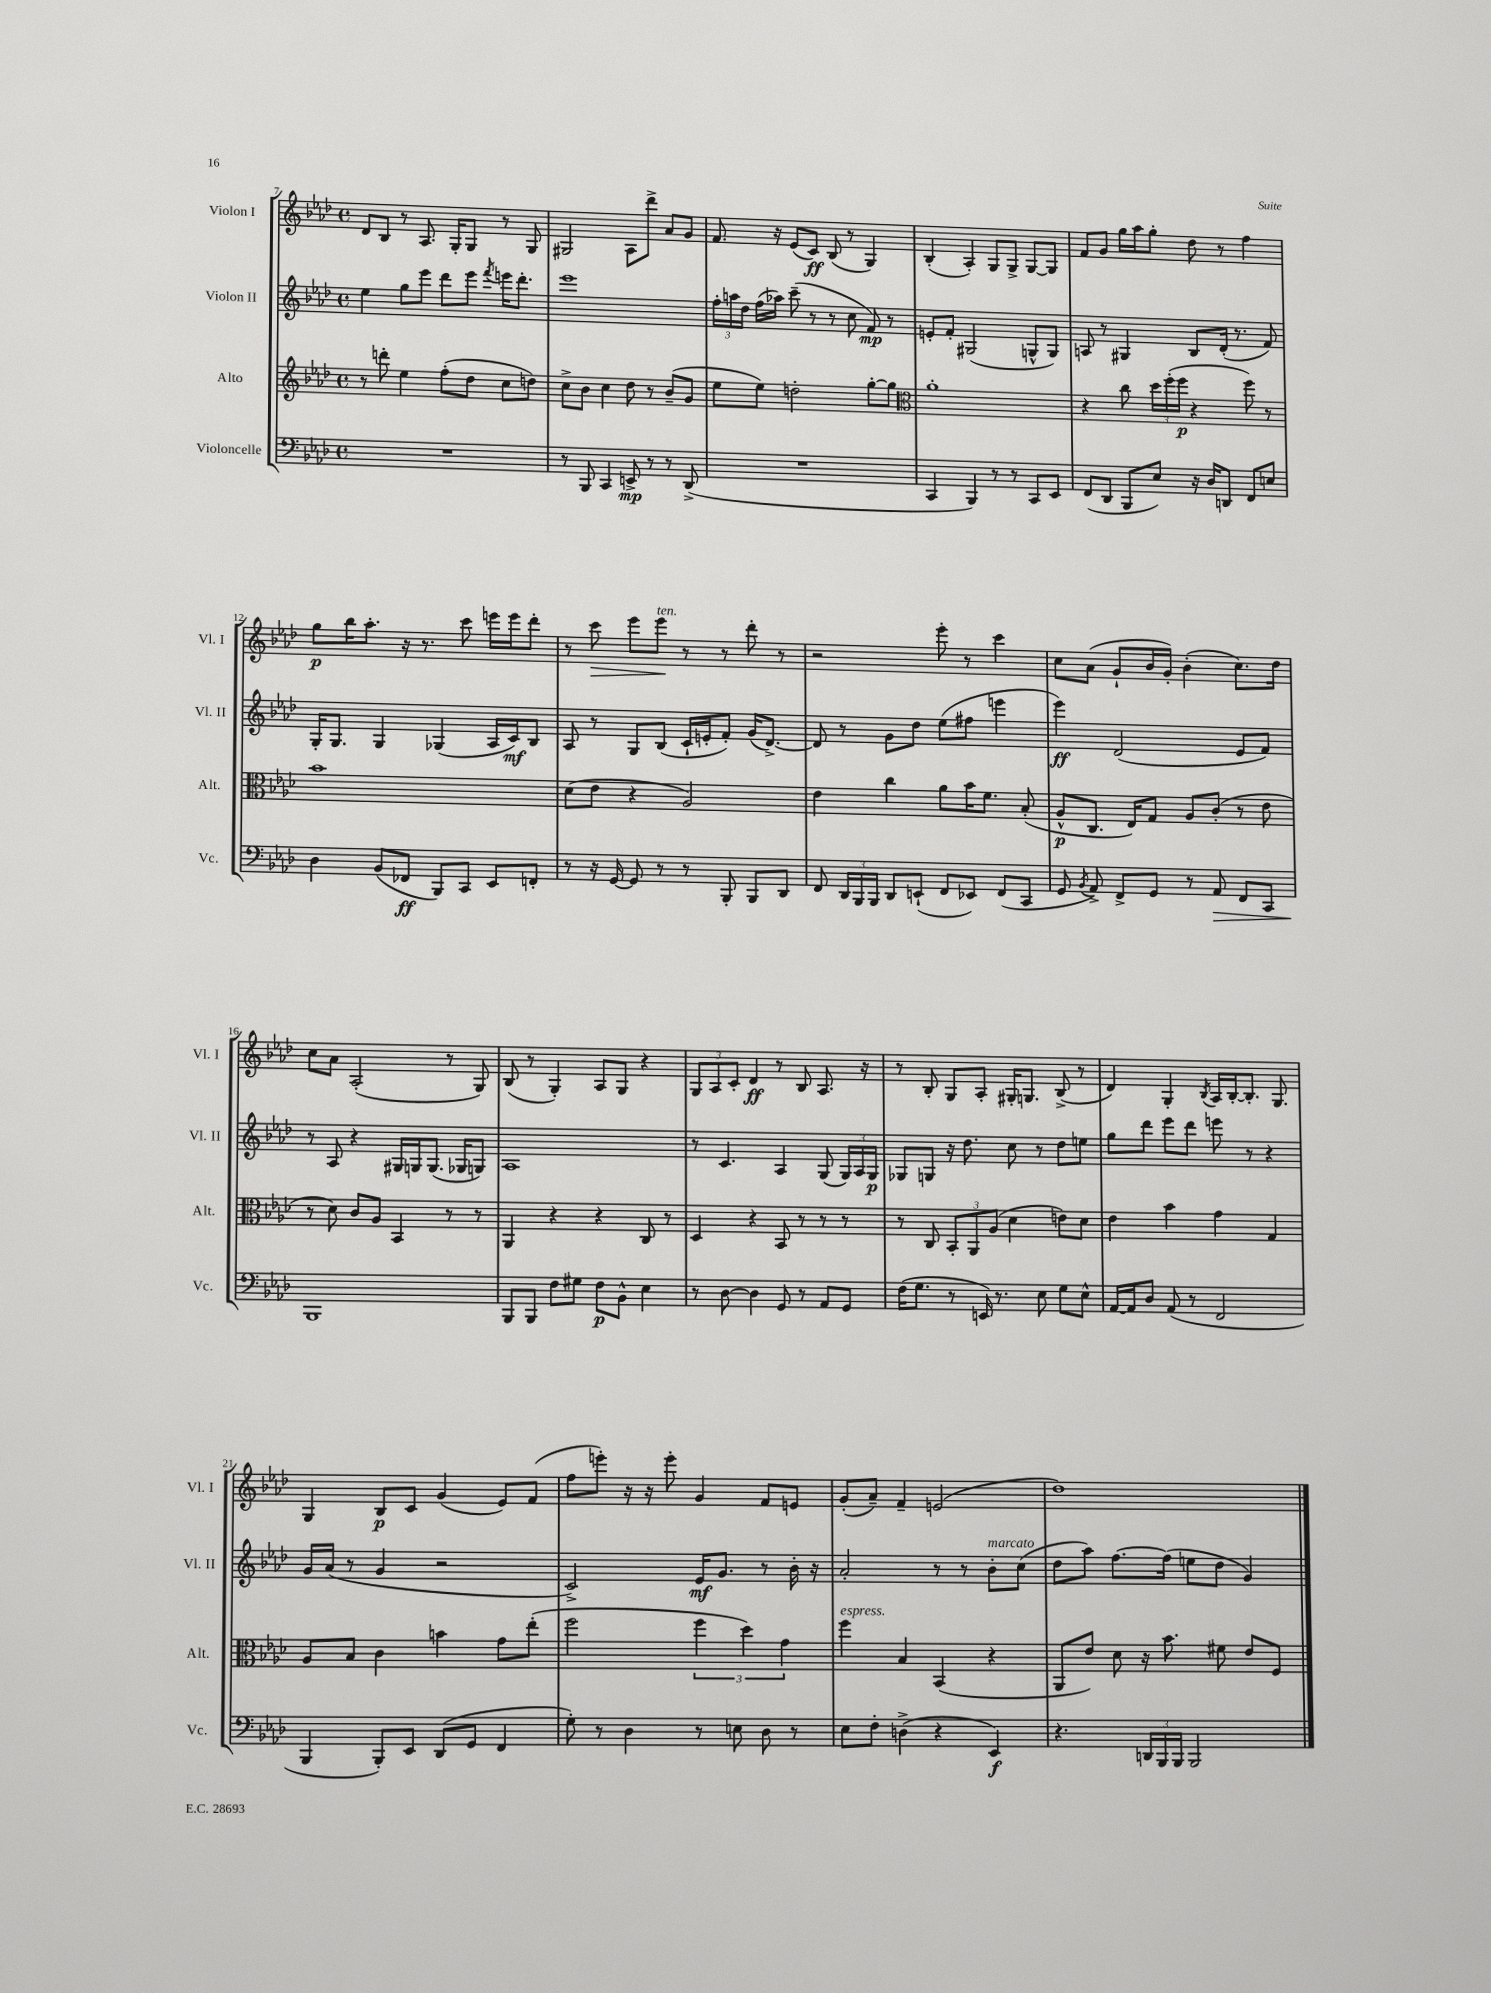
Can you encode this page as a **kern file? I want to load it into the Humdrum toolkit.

**kern	**dynam	**kern	**dynam	**kern	**dynam	**kern	**dynam
*part4	*part4	*part3	*part3	*part2	*part2	*part1	*part1
*staff4	*staff4	*staff3	*staff3	*staff2	*staff2	*staff1	*staff1
*I"Violoncelle	*	*I"Alto	*	*I"Violon II	*	*I"Violon I	*
*I'Vc.	*	*I'Alt.	*	*I'Vl. II	*	*I'Vl. I	*
*clefF4	*	*clefG2	*	*clefG2	*	*clefG2	*
*k[b-e-a-d-]	*	*k[b-e-a-d-]	*	*k[b-e-a-d-]	*	*k[b-e-a-d-]	*
*M4/4	*	*M4/4	*	*M4/4	*	*M4/4	*
*met(c)	*	*met(c)	*	*met(c)	*	*met(c)	*
=7	=7	=7	=7	=7	=7	=7	=7
1r	.	8r	.	4ee-\	.	8d-/L	.
.	.	8dddn'\	.	.	.	8B-/J	.
.	.	4ee-\	.	8gg\L	.	8r	.
.	.	.	.	8eee-\J	.	8.A-/	.
.	.	(8ff'\L	.	8ddd-\L	.	.	.
.	.	.	.	.	.	16G'/KL	.
.	.	8dd-\J	.	8eee-\J	.	8G/J	.
.	.	.	.	8qfff/	.	.	.
.	.	8cc\L	.	16eeen\KL	.	8r	.
.	.	.	.	8.ddd-'\J	.	.	.
.	.	8ddn\J)	.	.	.	8G/	.
=8	=8	=8	=8	=8	=8	=8	=8
8r	.	8cc^\L	.	1eee-	.	2G#X/	.
8BBB-/	.	8b-\J	.	.	.	.	.
4CC/	.	4cc\	.	.	.	.	.
8EEn^/	mp	8dd-\	.	.	.	8A-\L	.
8r	.	8r	.	.	.	8ddd-^\J	.
8r	.	(8b-~/L	.	.	.	8a-/L	.
(8DD-^/	.	8g/J	.	.	.	8g/J	.
=9	=9	=9	=9	=9	=9	=9	=9
1r	.	8ee-\L	.	24ff'\LL	.	8.f/	.
.	.	.	.	24aan\	.	.	.
.	.	.	.	24dd-\JJ	.	.	.
.	.	8ee-\J)	.	(16ff\LL	.	.	.
.	.	.	.	16aa-X\JJ)	.	16r	.
.	.	2ddn'\	.	(8ccc~\	.	(8e-/L	.
.	.	.	.	8r	.	8c/J)	ff
.	.	.	.	8r	.	(8B-/	.
.	.	.	.	8cc\	.	8r	.
.	.	[8gg'\L	.	8f/)	mp	4G/)	.
.	.	8gg\J]	.	8r	.	.	.
=10	=10	=10	=10	=10	=10	=10	=10
*	*	*clefC3	*	*	*	*	*
4CC/	.	1a-'	.	8en'/L	.	(4B-'/	.
.	.	.	.	8f'/J	.	.	.
4BBB-/)	.	.	.	(2G#X/	.	4A-'/)	.
8r	.	.	.	.	.	8G/L	.
8r	.	.	.	.	.	8G^/J	.
8CC/L	.	.	.	8Gn^^/L	.	[8G/L	.
8EE-/J	.	.	.	8G/J)	.	8G/J]	.
=11	=11	=11	=11	=11	=11	=11	=11
(8FF/L	.	4r	.	8An/	.	8f/L	.
8DD-/J	.	.	.	8r	.	8g/J	.
8BBB-/L	.	8cc\	.	4G#X/	.	16gg\LL	.
.	.	.	.	.	.	16aa-\J	.
8E-/J)	.	24dd-\LL	.	.	.	8gg'\J	.
.	.	(24ff'\	.	.	.	.	.
.	.	24ff\JJ	p	.	.	.	.
16r	.	4r	.	8B-/L	.	8dd-\	.
16D-/KL	.	.	.	.	.	.	.
8DDn/J	.	.	.	(16d-'/Jk	.	8r	.
.	.	.	.	8.r	.	.	.
8FF/L	.	8ff\)	.	.	.	4ff\	.
8En/J	.	8r	.	8f/)	.	.	.
!!LO:LB:g=z
=12	=12	=12	=12	=12	=12	=12	=12
4D-\	.	1b-	.	16G'/KL	.	8gg\L	p
.	.	.	.	8.G/J	.	.	.
.	.	.	.	.	.	16bb-\K	.
.	.	.	.	.	.	8.aa-'\J	.
(8BB-/L	.	.	.	4G/	.	.	.
8FF-X/J	ff	.	.	.	.	16r	.
.	.	.	.	.	.	8.r	.
8BBB-/L)	.	.	.	(4G-X/	.	.	.
8CC/J	.	.	.	.	.	8ccc\	.
8EE-/L	.	.	.	16A-/LL	.	16eeen\LL	.
.	.	.	.	16c/J)	mf	16eee\J	.
8FFn'/J	.	.	.	8B-/J	.	8ddd-'\J	.
=13	=13	=13	=13	=13	=13	=13	=13
8r	.	(8d-\L	.	8A-/	.	8r	.
!	!	!	!	!	!	!	!LO:HP:b
16r	.	8e-\J	.	8r	.	8ccc\	>
[16GG/	.	.	.	.	.	.	.
8GG/]	.	4r	.	8G/L	.	8eee-\L	.
!	!	!	!	!	!	!LO:TX:a:i:t=ten.	!
8r	.	.	.	(8B-/J	.	8eee-\J	.
8r	.	2A-/)	.	16c`/LL	.	8r	]
.	.	.	.	16en'/J	.	.	.
8BBB-'/	.	.	.	8f'/J)	.	8r	.
8BBB-/L	.	.	.	(16g/KL	.	8ddd-'\	.
.	.	.	.	[8.d-^/J)	.	.	.
8DD-/J	.	.	.	.	.	8r	.
=14	=14	=14	=14	=14	=14	=14	=14
8FF/	.	4e-\	.	8d-/]	.	2r	.
24DD-/LL	.	.	.	8r	.	.	.
24BBB-/	.	.	.	.	.	.	.
24BBB-/JJ	.	.	.	.	.	.	.
8DD-/L	.	4cc\	.	8g\L	.	.	.
(8EEn`/J	.	.	.	8dd-\J	.	.	.
8FF/L	.	8a-\L	.	(8ee-\L	.	8eee-'\	.
8EE-X/J)	.	16b-\K	.	8ff#X\J	.	8r	.
.	.	8.f\J	.	.	.	.	.
(8FF/L	.	.	.	4eeen\	.	4ccc\	.
8CC/J	.	(8B-'/	.	.	.	.	.
=15	=15	=15	=15	=15	=15	=15	=15
8GG/	.	8A-^^/L	p	4eee-\)	ff	8cc\L	.
8qBB-/	.	.	.	.	.	.	.
8AA-^/)	.	8.C/J	.	.	.	(8a-\J	.
8FF^/L	.	.	.	(2d-/	.	8g`/L	.
.	.	16E-/KL)	.	.	.	.	.
8GG/J	.	8G/J	.	.	.	16b-/L	.
.	.	.	.	.	.	16g'/JJ)	.
8r	.	8A-/L	.	.	.	(4b-'\	.
!	!LO:HP:b	!	!	!	!	!	!
8AA-/	>	(8c'/J	.	.	.	.	.
8FF/L	.	8r	.	8e-/L	.	8.cc\L)	.
8CC/J	.	8e-\	.	8f/J)	.	.	.
.	.	.	.	.	.	16dd-\Jk	.
!!LO:LB:g=z
=16	=16	=16	=16	=16	=16	=16	=16
1BBB-	.	8r	.	8r	.	8cc\L	.
.	.	8d-\)	.	8A-/	.	8a-\J	.
.	.	8c/L	.	4r	.	(2A-'/	.
.	.	8A-/J	.	.	.	.	.
.	.	4BB-/	.	16G#X/LL	.	.	.
.	.	.	.	16Gn/J	.	.	.
.	.	.	.	(8.G/J	.	.	.
.	.	8r	.	.	.	8r	.
.	.	.	.	16G-X/KL	.	.	.
.	.	8r	.	8Gn/J)	.	8G/)	.
.	]	.	.	.	.	.	.
=17	=17	=17	=17	=17	=17	=17	=17
8BBB-/L	.	4AA-/	.	1A-	.	(8B-/	.
8BBB-/J	.	.	.	.	.	8r	.
8F\L	.	4r	.	.	.	4G'/)	.
8G#X\J	.	.	.	.	.	.	.
8F\L	p	4r	.	.	.	8A-/L	.
8BB-^^\J	.	.	.	.	.	8G/J	.
4E-\	.	8C/	.	.	.	4r	.
.	.	8r	.	.	.	.	.
=18	=18	=18	=18	=18	=18	=18	=18
8r	.	4D-/	.	8r	.	12G/L	.
.	.	.	.	.	.	12A-/	.
[8D-\	.	.	.	4.c/	.	.	.
.	.	.	.	.	.	12c'/J	.
4D-\]	.	4r	.	.	.	4d-/	ff
8GG/	.	8BB-/	.	4A-/	.	8r	.
8r	.	8r	.	.	.	8B-/	.
8AA-/L	.	8r	.	(8G/	.	8.A-/	.
8GG/J	.	8r	.	24G/LL)	.	.	.
.	.	.	.	24A-/	.	.	.
.	.	.	.	.	.	16r	.
.	.	.	.	24G/JJ	p	.	.
=19	=19	=19	=19	=19	=19	=19	=19
(16F\KL	.	8r	.	8G-X/L	.	8r	.
8.G\J	.	.	.	.	.	.	.
.	.	8C/	.	8Gn/J	.	8B-'/	.
8r	.	12BB-'/L	.	16r	.	8G/L	.
.	.	.	.	8.dd-\	.	.	.
.	.	12AA-/	.	.	.	.	.
16EEn/)	.	.	.	.	.	8A-'/J	.
.	.	(12A-/J	.	.	.	.	.
8.r	.	.	.	.	.	.	.
.	.	4d-\	.	8cc\	.	16G#X'/KL	.
.	.	.	.	.	.	8.Gn/J	.
8E-\	.	.	.	8r	.	.	.
8G\L	.	8en\L)	.	8dd-\L	.	(8B-^/	.
8E-^^\J	.	8d-\J	.	8een\J	.	8r	.
=20	=20	=20	=20	=20	=20	=20	=20
[16AA-/LL	.	4e-\	.	8gg\L	.	4d-/)	.
16AA-/J]	.	.	.	.	.	.	.
8D-/J	.	.	.	8ddd-\J	.	.	.
(8AA-/	.	4b-\	.	8eee-\L	.	4G'/	.
8r	.	.	.	8ddd-\J	.	.	.
.	.	.	.	.	.	8qB-/	.
2FF/	.	4g\	.	8eeen\	.	16A-/LL	.
.	.	.	.	.	.	[16B-'/J	.
.	.	.	.	8r	.	8.B-'/J]	.
.	.	4G/	.	4r	.	.	.
.	.	.	.	.	.	8.G/	.
!!LO:LB:g=z
=21	=21	=21	=21	=21	=21	=21	=21
4BBB-/	.	8A-/L	.	16g/LL	.	4G/	.
.	.	.	.	(16a-/JJ	.	.	.
.	.	8B-/J	.	8r	.	.	.
8BBB-'/L)	.	4c\	.	4g/	.	8B-/L	p
8EE-/J	.	.	.	.	.	8c/J	.
(8DD-/L	.	4bn\	.	2r	.	(4g/	.
8GG/J	.	.	.	.	.	.	.
4FF/	.	8g\L	.	.	.	8e-/L)	.
.	.	(8ee-'\J	.	.	.	(8f/J	.
=22	=22	=22	=22	=22	=22	=22	=22
8G'\)	.	2ff\	.	2c^/)	.	8ff\L	.
8r	.	.	.	.	.	8eeen'\J)	.
4D-\	.	.	.	.	.	16r	.
.	.	.	.	.	.	16r	.
.	.	.	.	.	.	8eee'\	.
8r	.	6ff\	.	16e-/KL	mf	4g/	.
.	.	.	.	8.g/J	.	.	.
8En\	.	.	.	.	.	.	.
.	.	6dd-\)	.	.	.	.	.
8D-\	.	.	.	8r	.	8f/L	.
.	.	6g\	.	.	.	.	.
8r	.	.	.	16b-'\	.	8en/J	.
.	.	.	.	16r	.	.	.
=23	=23	=23	=23	=23	=23	=23	=23
!	!	!LO:TX:a:i:t=espress.	!	!	!	!	!
8E-\L	.	4ff\	.	2a-'/	.	(8g'/L	.
8F'\J	.	.	.	.	.	8a-~/J)	.
(4Dn^\	.	4B-/	.	.	.	4f~/	.
4r	.	(4BB-/	.	8r	.	(2en/	.
.	.	.	.	8r	.	.	.
!	!	!	!	!LO:TX:a:i:t=marcato	!	!	!
4EE-/)	f	4r	.	8b-'\L	.	.	.
.	.	.	.	(8cc\J	.	.	.
=24	=24	=24	=24	=24	=24	=24	=24
4.r	.	8AA-/L	.	8dd-\L	.	1dd-)	.
.	.	8e-/J)	.	8aa-\J)	.	.	.
.	.	8d-\	.	[8.ff\L	.	.	.
24DDn/LL	.	16r	.	.	.	.	.
24BBB-/	.	.	.	.	.	.	.
.	.	8.b-\	.	(16ff\Jk]	.	.	.
24BBB-/JJ	.	.	.	.	.	.	.
2BBB-/	.	.	.	8een\L	.	.	.
.	.	8f#X\	.	8dd-\J	.	.	.
.	.	8e-/L	.	4g/)	.	.	.
.	.	8F/J	.	.	.	.	.
==	==	==	==	==	==	==	==
*-	*-	*-	*-	*-	*-	*-	*-
